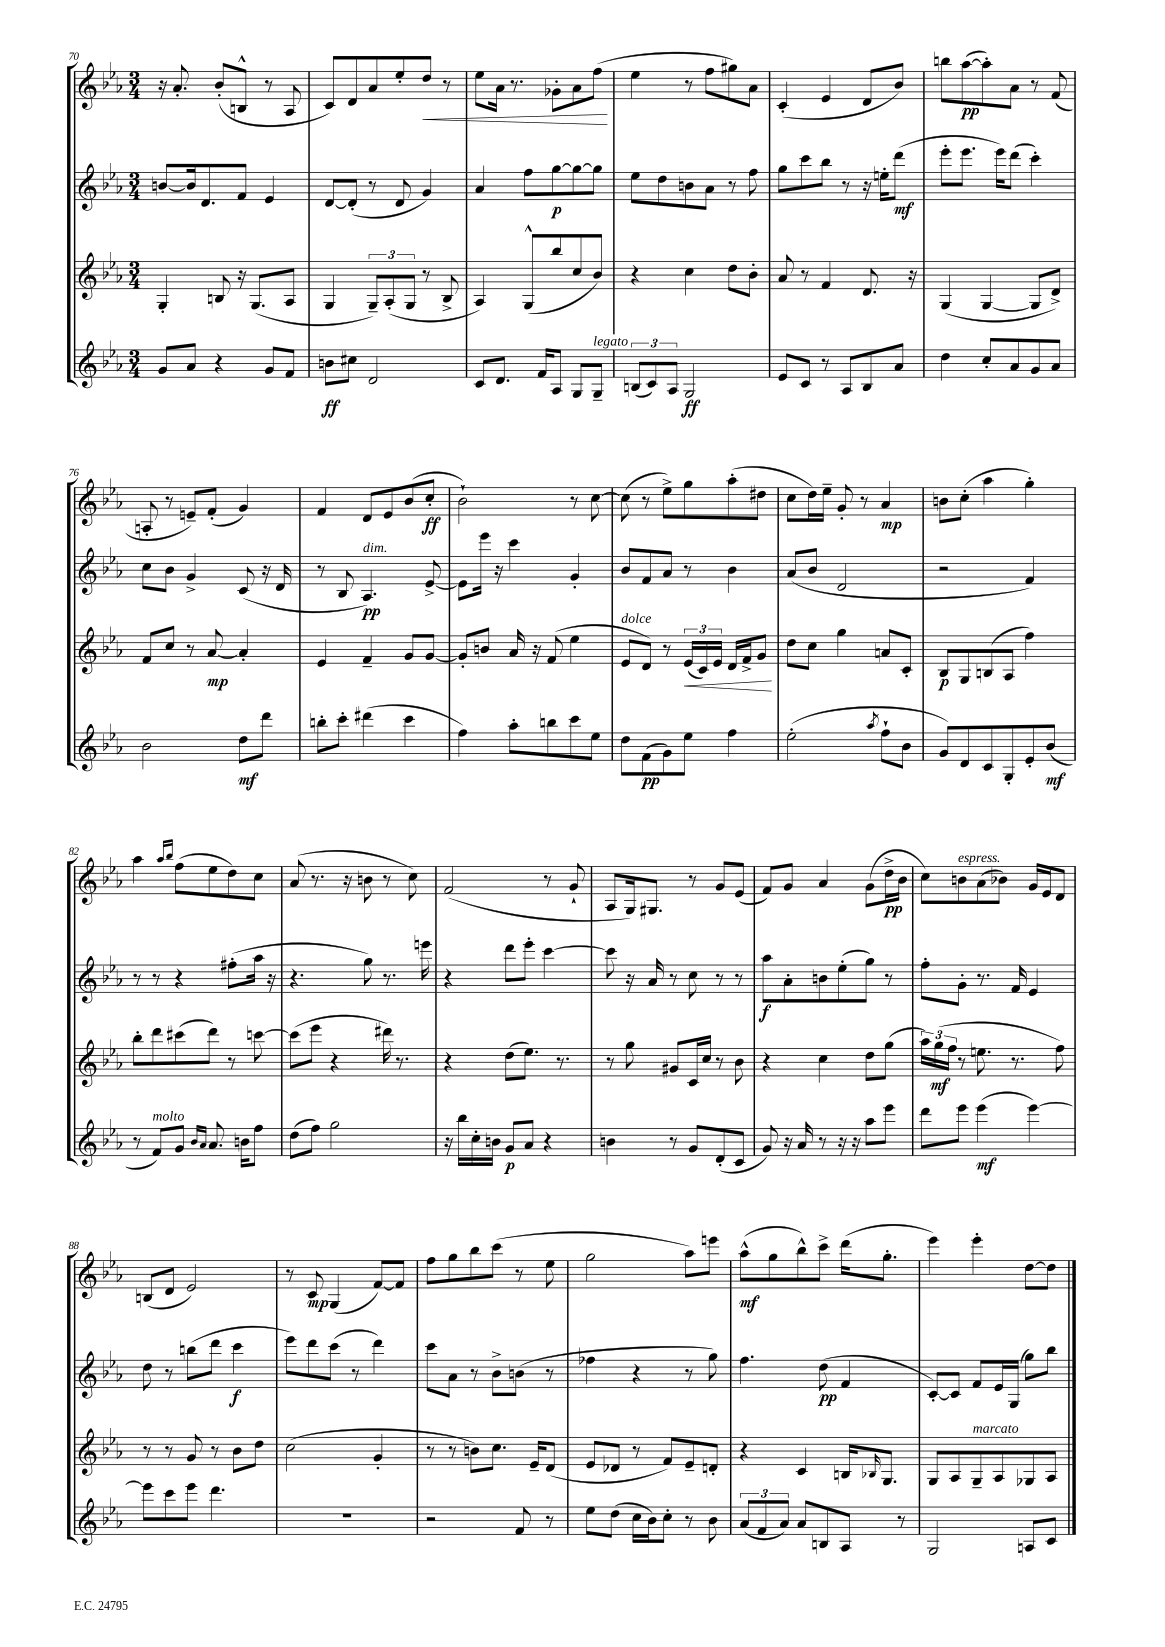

**kern	**dynam	**kern	**dynam	**kern	**dynam	**kern	**dynam
*part4	*part4	*part3	*part3	*part2	*part2	*part1	*part1
*staff4	*staff4	*staff3	*staff3	*staff2	*staff2	*staff1	*staff1
*clefG2	*	*clefG2	*	*clefG2	*	*clefG2	*
*k[b-e-a-]	*	*k[b-e-a-]	*	*k[b-e-a-]	*	*k[b-e-a-]	*
*M3/4	*	*M3/4	*	*M3/4	*	*M3/4	*
=70	=70	=70	=70	=70	=70	=70	=70
8g/L	.	4G'/	.	[8bn/L	.	16r	.
.	.	.	.	.	.	8.a-'/	.
8a-/J	.	.	.	16b/k]	.	.	.
.	.	.	.	8.d/	.	.	.
4r	.	8Bn/	.	.	.	(8b-'/L	.
.	.	16r	.	8f/J	.	8Bn^^/J	.
.	.	(8.G/L	.	.	.	.	.
8g/L	.	.	.	4e-/	.	8r	.
8f/J	.	8A-/J	.	.	.	8A-/	.
=71	=71	=71	=71	=71	=71	=71	=71
8bn\L	ff	4G/	.	[8d/L	.	8c/L)	.
8cc#X\J	.	.	.	(8d'/J]	.	8d/	.
2d/	.	12G~/L)	.	8r	.	8a-/	.
.	.	(12A-'/	.	.	.	.	.
.	.	.	.	8d/	.	8ee-'/	.
.	.	12G/J	.	.	.	.	.
!	!	!	!	!	!	!	!LO:HP:b
.	.	8r	.	4g/)	.	8dd/J	<
.	.	8B-^/	.	.	.	8r	.
=72	=72	=72	=72	=72	=72	=72	=72
8c/L	.	4A-/)	.	4a-/	.	8ee-\L	.
8.d/J	.	.	.	.	.	16a-\Jk	.
.	.	.	.	.	.	8.r	.
.	.	(8G^^/L	.	8ff\L	.	.	.
16f/KL	.	.	.	.	.	.	.
8A-/J	.	8bb-/	.	[8gg\	p	8g-X'\L	.
8G/L	.	8cc/	.	8gg\_	.	8a-\	.
!LO:TX:a:i:t=legato	!	!	!	!	!	!	!
8G~/J	.	8b-/J)	.	8gg\J]	.	(8ff\J	.
.	.	.	.	.	.	.	[
=73	=73	=73	=73	=73	=73	=73	=73
(12Bn/L	.	4r	.	8ee-\L	.	4ee-\	.
12c/)	.	.	.	.	.	.	.
.	.	.	.	8dd\	.	.	.
12A-/J	.	.	.	.	.	.	.
2G/	ff	4cc\	.	8bn\	.	8r	.
.	.	.	.	8a-\J	.	8ff\L	.
.	.	8dd\L	.	8r	.	8gg#X\)	.
.	.	8b-'\J	.	8ff\	.	8a-\J	.
=74	=74	=74	=74	=74	=74	=74	=74
8e-/L	.	8a-/	.	8gg\L	.	(4c'/	.
8c/J	.	8r	.	8ccc\	.	.	.
8r	.	4f/	.	8bb-\J	.	4e-/	.
8A-/L	.	.	.	8r	.	.	.
8B-/	.	8.d/	.	16r	.	8d/L	.
.	.	.	.	16een'\KL	.	.	.
8a-/J	.	.	.	(8ddd\J	mf	8b-/J)	.
.	.	16r	.	.	.	.	.
=75	=75	=75	=75	=75	=75	=75	=75
4dd\	.	(4G/	.	8eee-'\L	.	8bbn\L	.
.	.	.	.	8.eee-\J	.	([8aa-\	pp
8cc'/L	.	[4G/	.	.	.	8aa-'\])	.
.	.	.	.	16eee-\KL)	.	.	.
8a-/	.	.	.	(8ddd\J	.	8a-\J	.
8g/	.	8G/L]	.	4ccc'\)	.	8r	.
8a-/J	.	8d^/J)	.	.	.	(8f/	.
!!LO:LB:g=z
=76	=76	=76	=76	=76	=76	=76	=76
2b-\	.	8f/L	.	8cc\L	.	8An'/	.
.	.	8cc/J	.	8b-\J	.	8r	.
.	.	8r	.	4g^/	.	8en~/L)	.
.	.	[8a-/	mp	.	.	(8f'/J	.
8dd\L	mf	4a-'/]	.	(8c/	.	4g/)	.
8ddd\J	.	.	.	16r	.	.	.
.	.	.	.	16d/	.	.	.
=77	=77	=77	=77	=77	=77	=77	=77
8bbn'\L	.	4e-/	.	8r	.	4f/	.
8ccc'\J	.	.	.	8B-/	.	.	.
!	!	!	!	!LO:TX:a:i:t=dim.	!	!	!
(4ddd#X\	.	4f~/	.	4.A-/)	pp	8d/L	.
.	.	.	.	.	.	8e-/	.
4ccc\	.	8g/L	.	.	.	(8b-/	.
.	.	[8g/J	.	[8e-^/	.	8cc'/J	ff
=78	=78	=78	=78	=78	=78	=78	=78
4ff\)	.	8g'/L]	.	8e-\L]	.	2b-`\)	.
.	.	8bn/J	.	16eee-\Jk	.	.	.
.	.	.	.	16r	.	.	.
8aa-'\L	.	16a-/	.	4ccc\	.	.	.
.	.	16r	.	.	.	.	.
8bbn\	.	(8f/	.	.	.	.	.
8ccc\	.	4ee-\	.	4g'/	.	8r	.
8ee-\J	.	.	.	.	.	[8cc\	.
=79	=79	=79	=79	=79	=79	=79	=79
!	!	!LO:TX:a:i:t=dolce	!	!	!	!	!
8dd\L	.	8e-/L	.	8b-/L	.	(8cc\]	.
(8f\	pp	8d/J)	.	8f/	.	8r	.
8g\)	.	8r	.	8a-/J	.	8ee-^\L)	.
!	!	!	!LO:HP:b	!	!	!	!
8ee-\J	.	(24e-/LL	<	8r	.	8gg\	.
.	.	24c/)	.	.	.	.	.
.	.	24e-/JJ	.	.	.	.	.
4ff\	.	16d/LL	.	4b-\	.	(8aa-'\	.
.	.	16f^/J	.	.	.	.	.
.	.	8g/J	.	.	.	8dd#X\J	.
.	.	.	[	.	.	.	.
=80	=80	=80	=80	=80	=80	=80	=80
(2ee-'\	.	8dd\L	.	(8a-/L	.	8cc\L	.
.	.	8cc\J	.	8b-/J	.	16dd\L)	.
.	.	.	.	.	.	16ee-~\JJ	.
.	.	4gg\	.	2d/	.	8g'/	.
.	.	.	.	.	.	8r	.
8qaa-/	.	.	.	.	.	.	.
8ff`\L	.	8an/L	.	.	.	4a-/	mp
8b-\J	.	8c'/J	.	.	.	.	.
=81	=81	=81	=81	=81	=81	=81	=81
8g/L)	.	8B-/L	p	2r	.	8bn\L	.
8d/	.	8G/	.	.	.	(8cc'\J	.
8c/	.	(8Bn/	.	.	.	4aa-\	.
8G'/	.	8A-/J	.	.	.	.	.
8e-'/	.	4ff\)	.	4f/)	.	4gg'\)	.
(8b-/J	mf	.	.	.	.	.	.
!!LO:LB:g=z
=82	=82	=82	=82	=82	=82	=82	=82
8r	.	8bb-'\L	.	8r	.	4aa-\	.
!LO:TX:a:i:t=molto	!	!	!	!	!	!	!
8f/L)	.	8ddd\	.	8r	.	.	.
.	.	.	.	.	.	16qqaa-/LL	.
.	.	.	.	.	.	16qqbb-/JJ	.
8g/J	.	(8ccc#X\	.	4r	.	(8ff\L	.
16qqb-/LL	.	.	.	.	.	.	.
16qqa-/JJ	.	.	.	.	.	.	.
8.a-/	.	8ddd\J)	.	.	.	8ee-\	.
.	.	8r	.	(8ff#X'\L	.	8dd\)	.
16bn\KL	.	.	.	.	.	.	.
8ff\J	.	[8cccn\	.	16aa-\Jk	.	8cc\J	.
.	.	.	.	16r	.	.	.
=83	=83	=83	=83	=83	=83	=83	=83
(8dd\L	.	(8ccc\L]	.	4.r	.	(8a-/	.
8ff\J)	.	8eee-\J	.	.	.	8.r	.
2gg\	.	4r	.	.	.	.	.
.	.	.	.	.	.	16r	.
.	.	.	.	8gg\)	.	8bn\	.
.	.	16ddd#X\)	.	8.r	.	8r	.
.	.	8.r	.	.	.	.	.
.	.	.	.	.	.	8cc\)	.
.	.	.	.	16eeen\	.	.	.
=84	=84	=84	=84	=84	=84	=84	=84
16r	.	4r	.	4r	.	(2f/	.
16bb-\LL	.	.	.	.	.	.	.
16cc'\	.	.	.	.	.	.	.
16bn\JJ	.	.	.	.	.	.	.
8g/L	p	(8dd\L	.	8ddd\L	.	.	.
8a-/J	.	8.ee-\J)	.	8eee-'\J	.	.	.
4r	.	.	.	[4ccc\	.	8r	.
.	.	8.r	.	.	.	.	.
.	.	.	.	.	.	8g`/	.
=85	=85	=85	=85	=85	=85	=85	=85
4bn\	.	8r	.	8ccc\]	.	8A-/L	.
.	.	8gg\	.	16r	.	16G/k)	.
.	.	.	.	16a-/	.	8.G#X/J	.
8r	.	8g#X/L	.	8r	.	.	.
8g/L	.	16c/L	.	8cc\	.	8r	.
.	.	16cc/JJ	.	.	.	.	.
(8d'/	.	8r	.	8r	.	8g/L	.
8c/J	.	8b-\	.	8r	.	(8e-/J	.
=86	=86	=86	=86	=86	=86	=86	=86
8g/)	.	4r	.	8aa-\L	f	8f/L)	.
16r	.	.	.	8a-'\	.	8g/J	.
16a-/	.	.	.	.	.	.	.
8r	.	4cc\	.	8bn\	.	4a-/	.
16r	.	.	.	(8ee-'\	.	.	.
16r	.	.	.	.	.	.	.
8aa-\L	.	8dd\L	.	8gg\J)	.	(8g\L	.
8eee-\J	.	(8gg\J	.	8r	.	16dd^\L	pp
.	.	.	.	.	.	16b-\JJ	.
=87	=87	=87	=87	=87	=87	=87	=87
8ddd\L	.	24aa-\LL)	.	8ff'\L	.	8cc\L)	.
.	.	(24gg\	mf	.	.	.	.
.	.	24ff\JJ	.	.	.	.	.
!	!	!	!	!	!	!LO:TX:a:i:t=espress.	!
8eee-\J	.	8r	.	8g'\J	.	8bn\	.
(4eee-\	mf	8.een\	.	8.r	.	(8a-\	.
.	.	.	.	.	.	8b-X\J)	.
.	.	8.r	.	16f/	.	.	.
[4eee-\)	.	.	.	4e-/	.	16g/LL	.
.	.	.	.	.	.	16e-/J	.
.	.	8ff\)	.	.	.	8d/J	.
!!LO:LB:g=z
=88	=88	=88	=88	=88	=88	=88	=88
8eee-\L]	.	8r	.	8dd\	.	(8Bn/L	.
8ccc\	.	8r	.	8r	.	8d/J	.
8eee-\J	.	8g/	.	(8bbn\L	.	2e-/)	.
4.ddd\	.	8r	.	8ddd\J	.	.	.
.	.	8b-\L	.	4ccc\	f	.	.
.	.	8dd\J	.	.	.	.	.
=89	=89	=89	=89	=89	=89	=89	=89
2.r	.	(2cc\	.	8eee-\L)	.	8r	.
.	.	.	.	8ddd\	.	8c/	mp
.	.	.	.	(8ccc\J	.	(4G/	.
.	.	.	.	8r	.	.	.
.	.	4g'/	.	4ddd\)	.	[8f/L)	.
.	.	.	.	.	.	8f/J]	.
=90	=90	=90	=90	=90	=90	=90	=90
2r	.	8r	.	8ccc\L	.	8ff\L	.
.	.	8r	.	8a-\J	.	8gg\	.
.	.	8bn\L)	.	8r	.	8bb-\	.
.	.	8.cc\J	.	8b-^\L	.	(8ccc\J	.
8f/	.	.	.	(8bn\J	.	8r	.
.	.	16e-~/KL	.	.	.	.	.
8r	.	(8d/J	.	8r	.	8ee-\	.
=91	=91	=91	=91	=91	=91	=91	=91
8ee-\L	.	8e-/L	.	4ff-X\	.	2gg\	.
(8dd\J	.	8d-X/J	.	.	.	.	.
16cc\LL	.	8r	.	4r	.	.	.
16b-\J)	.	.	.	.	.	.	.
8cc'\J	.	8f/L)	.	.	.	.	.
8r	.	8e-~/	.	8r	.	8aa-\L)	.
8b-\	.	8dn'/J	.	8gg\)	.	8eeen\J	.
=92	=92	=92	=92	=92	=92	=92	=92
(12a-/L	.	4r	.	4.ff\	.	(8aa-^^\L	mf
12f/	.	.	.	.	.	.	.
.	.	.	.	.	.	8gg\	.
12a-/J)	.	.	.	.	.	.	.
8a-/L	.	4c/	.	.	.	8bb-^^\)	.
8Bn/	.	.	.	(8dd\	pp	8ccc^\J	.
8A-/J	.	16Bn/KL	.	4f/	.	(16ddd\KL	.
.	.	16qqB-X/	.	.	.	.	.
.	.	8.G/J	.	.	.	8.gg'\J	.
8r	.	.	.	.	.	.	.
=93	=93	=93	=93	=93	=93	=93	=93
2G/	.	8G/L	.	[8c'/L)	.	4eee-\)	.
.	.	8A-/	.	8c/J]	.	.	.
!	!	!LO:TX:a:i:t=marcato	!	!	!	!	!
.	.	8G~/	.	8f/L	.	4eee-'\	.
.	.	8A-/	.	16e-/L	.	.	.
.	.	.	.	(16G/JJ	.	.	.
8An/L	.	8G-X/	.	8gg\L)	.	[8dd\L	.
8c/J	.	8A-/J	.	8bb-\J	.	8dd\J]	.
==	==	==	==	==	==	==	==
*-	*-	*-	*-	*-	*-	*-	*-
